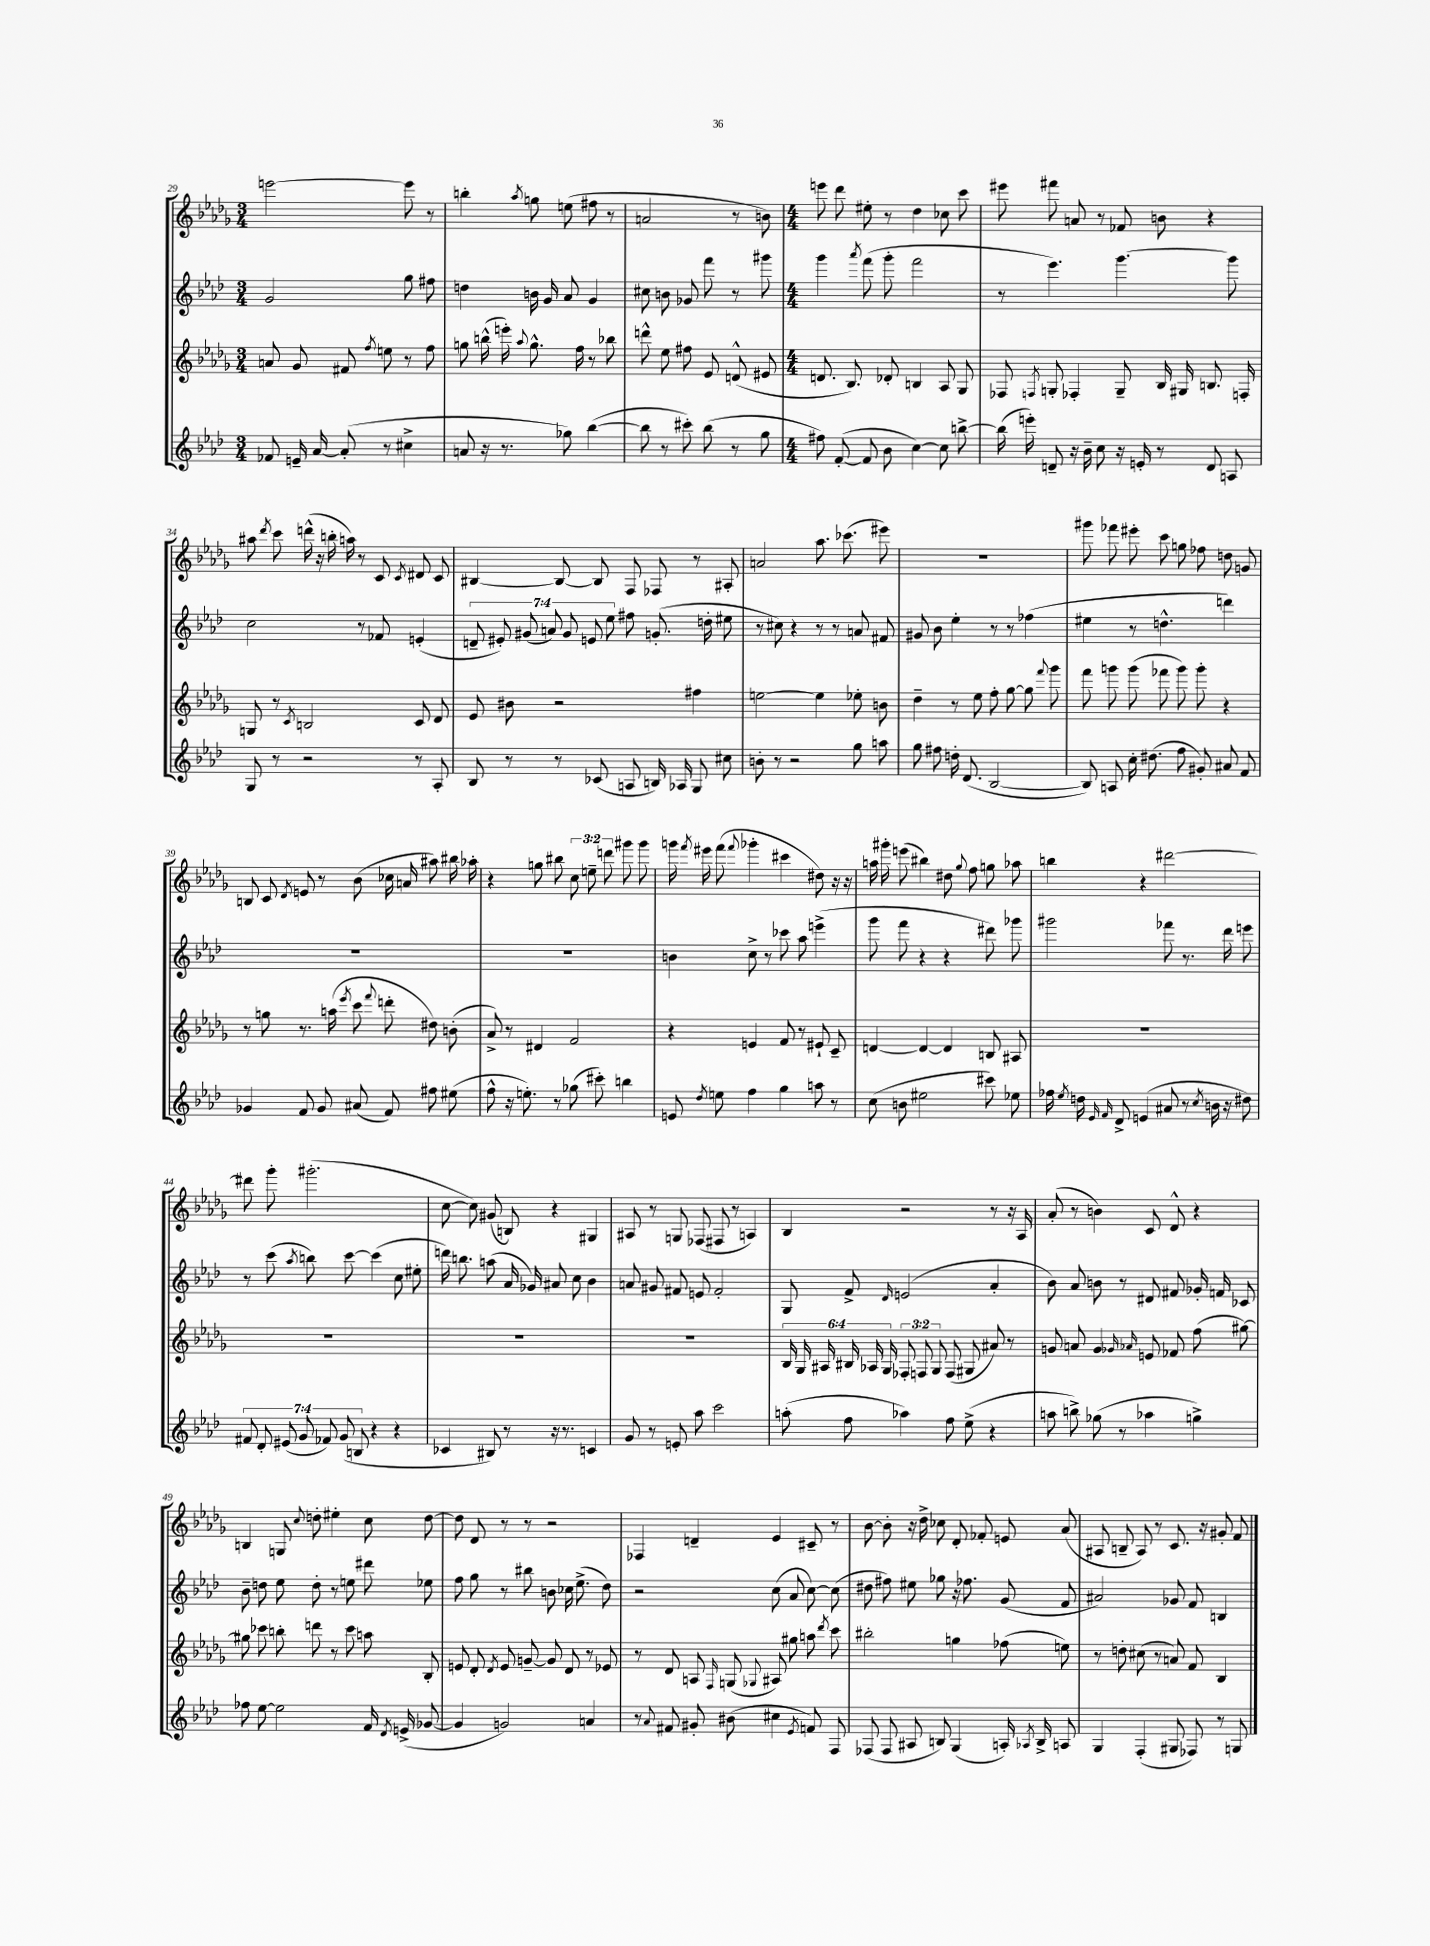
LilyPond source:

<<
\new StaffGroup <<
\new Staff = "s0" {
    \clef treble \key des \major \numericTimeSignature \time 3/4 \override Staff.TupletNumber.text = #tuplet-number::calc-fraction-text
    \autoBeamOff e'''2~ e'''8 r8 |
    b''4-. \acciaccatura { aes''8 } g''8 e''8( fis''8 r8 |
    a'2 r8 b'8) |
    \numericTimeSignature \time 4/4 e'''8 des'''8 eis''8-. r8 des''4 ces''8 c'''8 |
    eis'''8 fis'''8 a'8 r8 fes'8 b'8 r4 |
    ais''8 \acciaccatura { des'''8 } c'''8 d'''16-^( r16 b''16-. a''16) r8 c'8 \acciaccatura { c'8 } dis'8 c'8 |
    bis4~ bis8~ bis8 f8 fes8 r8 ais8-. |
    a'2 aes''8. ces'''8.( eis'''8) |
    R1 |
    gis'''8 fes'''8 eis'''8-. c'''8 g''8 fes''8 d''8 g'8 |
    b8 c'8 \acciaccatura { des'8 } e'8 r8 bes'8( ces''16 a'16 ais''8) bis''16 aes''16-. |
    r4 g''8 bis''8 \tuplet 3/2 { c''8 e''8-- d'''8 } gis'''8 gis'''8 |
    g'''16 \acciaccatura { f'''8 } eis'''16 f'''8( \appoggiatura { f'''8 } ges'''4-. cis'''4 dis''8) r16 r16 |
    a''16 gis'''16-. e'''8( bis''4) dis''8 \appoggiatura { ges''8 } f''8 g''8 aes''8 |
    b''4 r4 dis'''2~ |
    dis'''8 ges'''8-. gis'''2.-.( |
    c''8~ c''8) gis'8( b8) r4 gis4 |
    ais8 r8 g8 fes8( fis8 r8 a4) |
    bes4 r2 r8 r16 aes16 |
    aes'8-.( r8 b'4) c'8 des'8-^ r4 |
    b4 g8 \appoggiatura { c''8 } d''8-. eis''4-. c''8 d''8~ |
    d''8 des'8 r8 r8 r2 |
    fes4 d'4-- ees'4 cis'8-- r8 |
    bes'8~ bes'8-. r16 des''16-> ces''8 des'8-. fes'8-. e'8 aes'8( |
    ais8 b8-- ais8) r8 c'8. r16 gis'8-. f'8 \bar "|." |
}
\new Staff = "s1" {
    \clef treble \key aes \major \numericTimeSignature \time 3/4 \override Staff.TupletNumber.text = #tuplet-number::calc-fraction-text
    \autoBeamOff g'2 g''8 fis''8 |
    d''4 b'16 g'16 aes'8 g'4 |
    cis''8 b'8 ges'8 f'''8 r8 gis'''8 |
    \numericTimeSignature \time 4/4 g'''4 \acciaccatura { aes'''8 } f'''8( g'''8-. f'''2 |
    r8 ees'''4.) g'''4.~ g'''8 |
    c''2 r8 fes'8 e'4-.( |
    \tuplet 7/4 { d'8-- eis'8-.) gis'8( a'8) gis'8 e'8 ees''8 } fis''8 g'8.-.( d''16-. eis''8 |
    r8 cis''8) r4 r8 r8 a'8 fis'8 |
    gis'8 bes'8 ees''4-. r8 r8 fes''4( |
    eis''4 r8 d''4.-^ d'''4) |
    R1 |
    R1 |
    b'4 c''8-> r8 ces'''8 aes''8 e'''4->( |
    g'''8 f'''8 r4 r4 dis'''8) ges'''8 |
    gis'''2 fes'''8 r8. des'''16 e'''8 |
    r8 c'''8( \acciaccatura { aes''8 } b''8) c'''8~ c'''4( c''8 eis''8-. |
    d'''16) b''8. a''8( aes'16 ges'16) ais'8 c''8 bes'4 |
    a'8 gis'8 fis'8 e'8 fis'2-. |
    g8 f'8-> \grace { des'16 } e'2( aes'4-. |
    bes'8) aes'8 b'8 r8 dis'8 fis'8 ges'16-. f'16 ces'8 |
    bes'8-- d''8 ees''8 d''8-. r8 e''8 dis'''8 ees''8 |
    f''8 g''8 r8 bis''8 b'8 ces''16 ees''8.->( des''8) |
    r2 c''8( aes'8 c''8~) c''8( |
    dis''8 fis''8) eis''8 ges''8 r16 fes''8. g'8( f'8 |
    ais'2) ges'8 f'8 b4 \bar "|." |
}
\new Staff = "s2" {
    \clef treble \key des \major \numericTimeSignature \time 3/4 \override Staff.TupletNumber.text = #tuplet-number::calc-fraction-text
    \autoBeamOff a'8 ges'8 fis'8 \acciaccatura { f''8 } e''8 r8 f''8 |
    g''8 b''16-^( e'''16-.) \appoggiatura { aes''8 } g''8.-^ f''16 r8 bes''8 |
    d'''8-^ ees''8 fis''8 ees'8 d'8-^( eis'8 |
    \numericTimeSignature \time 4/4 d'8. bes8.) des'8-. b4 aes8 ges8 |
    fes8 \acciaccatura { f8 } g8-. fes4-. g8-- bes16 gis16 b8. f16-. |
    g8 r8 \acciaccatura { c'8 } b2 c'8 des'8 |
    ees'8 bis'8 r2 fis''4 |
    e''2~ e''4 ees''8-. b'8 |
    des''4-- r8 ees''8 f''8-. ges''8~ ges''8 \appoggiatura { f'''8 } ges'''8 |
    f'''8 g'''8 g'''8( fes'''8 g'''8) g'''8-. r4 |
    r8 g''8 r8. a''16( \acciaccatura { ees'''8 } c'''8 \appoggiatura { f'''8 } d'''8-. dis''8) b'8-.( |
    aes'8->) r8 dis'4 f'2 |
    r4 e'4 f'8 r8 eis'8-! c'8-- |
    d'4~ d'4~ d'4 b8 ais8 |
    R1 |
    R1 |
    R1 |
    R1 |
    \tuplet 6/4 { bes16 ges16 ais16 bis16 aes16 ges16 } \tuplet 3/2 { fes8-. f8 ges8 } f8( gis8 ais'8) r8 |
    g'8 a'8 g'4 \grace { ges'16 aes'16 } e'8 fes'8 f''8( gis''8~) |
    gis''8 ces'''8 b''8-. d'''8 r8 ces'''8 a''8 bes8-. |
    e'8 des'8-. \acciaccatura { des'8 } e'8 g'8~-- g'8 des'8 r8 ees'8 |
    r8 des'8 a8 \grace { f16 } g8( \appoggiatura { ges8 } ais8) gis''8 a''8 \acciaccatura { des'''8 } c'''8 |
    bis''2-. g''4 fes''8( e''8) |
    r8 d''8-. cis''8( r8 a'8) f'8 bes4 \bar "|." |
}
\new Staff = "s3" {
    \clef treble \key aes \major \numericTimeSignature \time 3/4 \override Staff.TupletNumber.text = #tuplet-number::calc-fraction-text
    \autoBeamOff fes'8 e'16-- aes'16~ aes'8-.( r8 cis''4-> |
    a'8 r16 r8. ges''8) bes''4~( |
    bes''8 r8 cis'''8-.) bes''8( r8 g''8 |
    \numericTimeSignature \time 4/4 fis''8) f'8~-.( f'8 bes'8 c''4~) c''8 b''8~-> |
    b''16( e'''16-.) d'8-- r16 bes'16-- c''8 r16 e'16-. r8 d'8 a8 |
    g8 r8 r2 r8 aes8-. |
    bes8 r8 r8 ces'8( a8 b16) aes16 g8 cis''8 |
    b'8-. r8 r2 g''8 a''8 |
    g''8 fis''8 d''16-. des'8.( bes2~ |
    bes8) a8 c''16-. dis''8.( f''8 gis'8-.) ais'8 f'8 |
    ges'4 f'8 ges'8 ais'8( f'8) fis''8 eis''8( |
    f''8-^ r16 e''8.-.) r8 ges''8( cis'''8-.) b''4 |
    e'8 \acciaccatura { des''8 } e''8 f''4 g''4 a''8 r8 |
    c''8( b'8 eis''2 cis'''8) ees''8 |
    fes''16 \acciaccatura { ees''8 } d''16 \grace { ees'16 f'16 } des'8-> e'4( ais'8 r8 \acciaccatura { c''8 } b'16 r16 dis''8) |
    \tuplet 7/4 { fis'8 des'8-. eis'8( g'8 fes'8) g'8( b8 } r4 r4 |
    ces'4 bis8) r8 r16 r8. c'4 |
    g'8 r8 e'8-. aes''8 c'''2 |
    a''8-.( f''8 aes''4) f''8 ees''8->( r4 |
    a''8 b''8->) ges''8( r8 aes''4 g''4->) |
    fes''8 ees''8~ ees''2 f'16 \acciaccatura { des'8 } e'16->( ges'8~ |
    ges'4 g'2) a'4 |
    r8 \appoggiatura { aes'8 } fis'8 gis'8-. bis'8( cis''4 \acciaccatura { ees'8 } f'8) f8 |
    fes8( fes8 ais8 b8) g4( a16-.) \acciaccatura { aes8 } b16-> a8 |
    g4 f4-.( gis8 fes8) r8 g8 \bar "|." |
}
>>
>>
\layout { \context { \Score currentBarNumber = #29 } }
